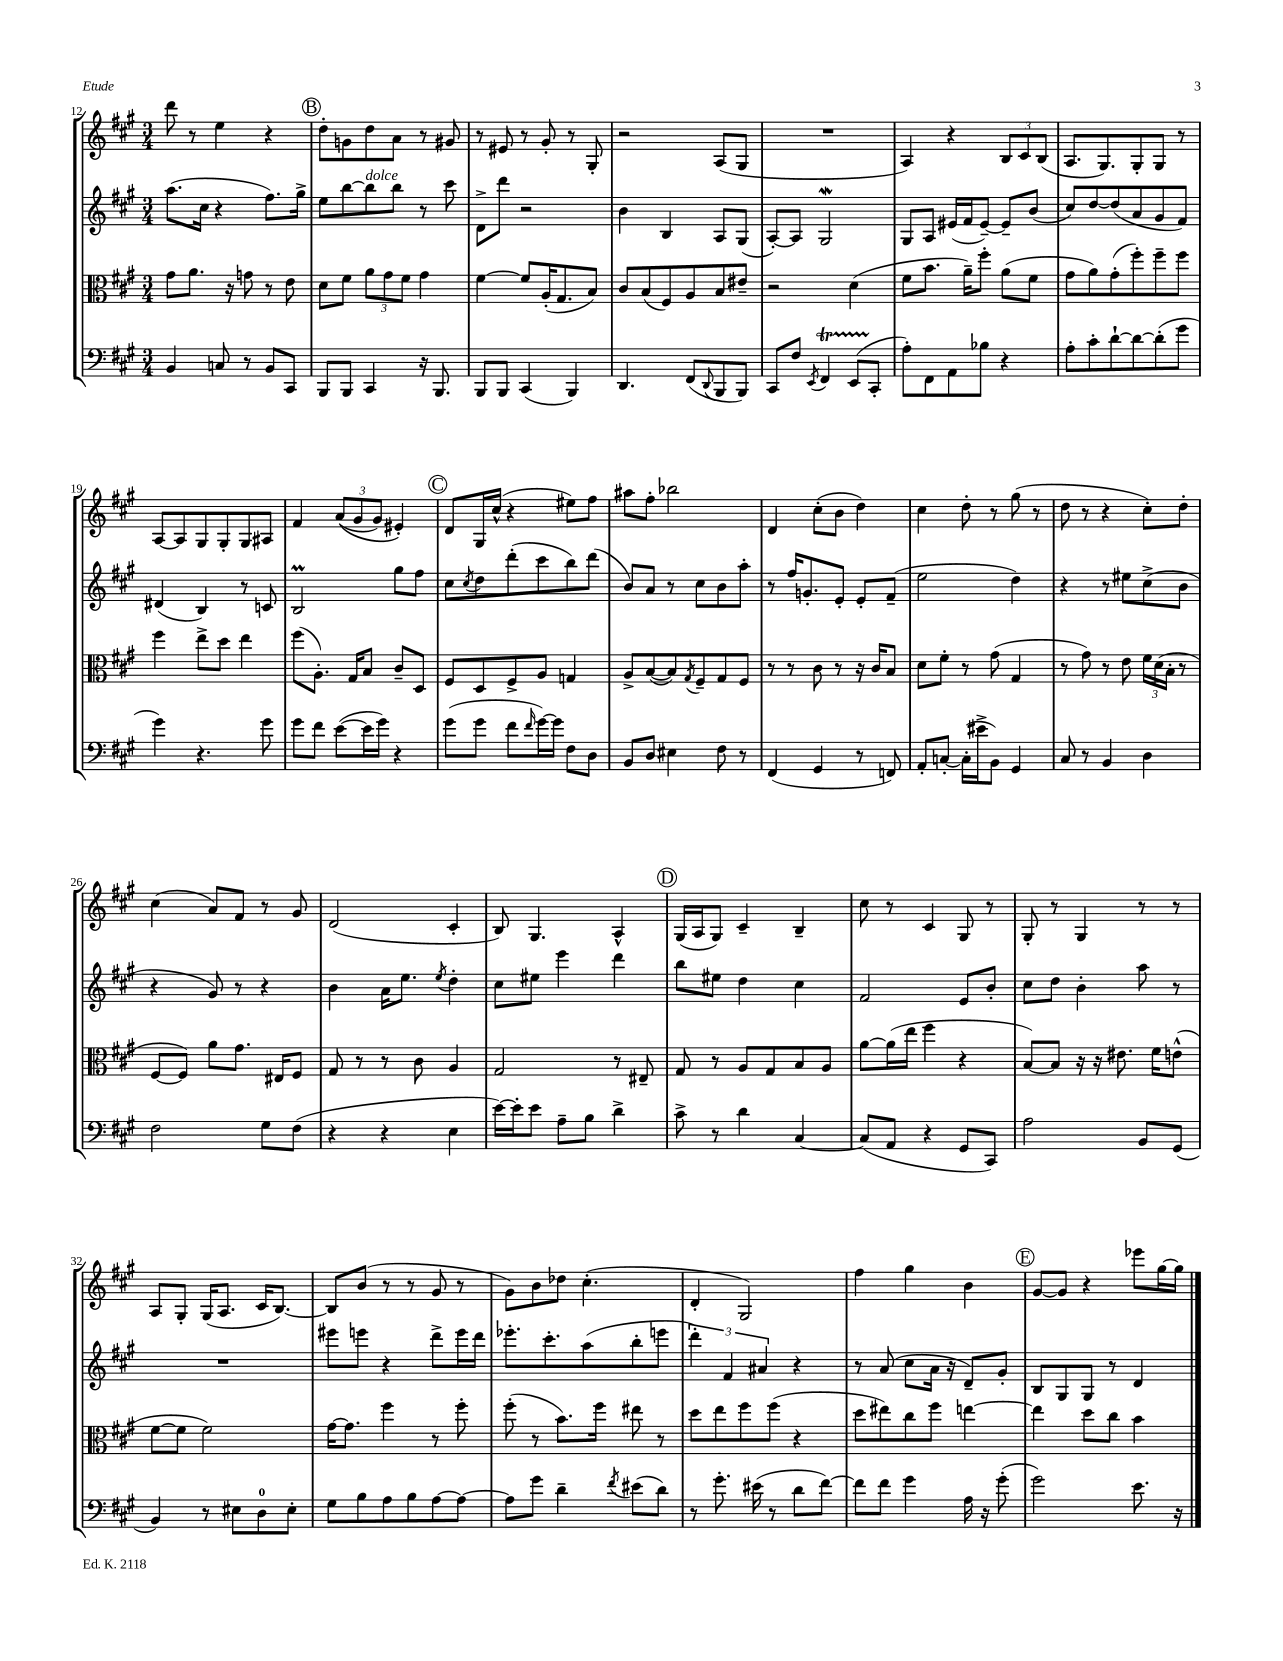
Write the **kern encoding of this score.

**kern	**kern	**kern	**kern
*staff4	*staff3	*staff2	*staff1
*clefF4	*clefC3	*clefG2	*clefG2
*k[f#c#g#]	*k[f#c#g#]	*k[f#c#g#]	*k[f#c#g#]
*M3/4	*M3/4	*M3/4	*M3/4
4BB	8g#	(8.aa	8ddd
.	8.a	.	8r
.	.	16cc#	.
8C	.	4r	4ee
.	16r	.	.
8r	8g	.	.
8BB	8r	8.ff#)	4r
8CC#	8e	.	.
.	.	16gg#^	.
=	=	=	=
8BBB	8d	8ee	8dd'
8BBB	8f#	[8bb	8g
4CC#	12a	8bb]	8dd
.	12g#	.	.
.	.	8bb	8a
.	12f#	.	.
16r	4g#	8r	8r
8.BBB	.	.	.
.	.	8ccc#	8g#
=	=	=	=
8BBB	[4f#	8d^	8r
8BBB	.	8ddd	8e#
(4CC#	8f#]	2r	8r
.	(16A'	.	8g#'
.	8.G#	.	.
4BBB)	.	.	8r
.	8B)	.	8G#'
=	=	=	=
4.DD	8c#	4b	2r
.	(8B	.	.
.	8F#)	4B	.
(8FF#	8A	.	.
8qqDD	.	.	.
8BBB	8B	8A	(8A
8BBB)	8e#~	(8G#	8G#
=	=	=	=
8CC#	2r	[8A')	2.r
8F#	.	8A]	.
8qEE	.	.	.
4FF#	.	2G#	.
(8EE	(4d	.	.
8CC#'	.	.	.
=	=	=	=
8A')	8f#	8G#	4A)
8FF#	8.b	8A	.
8AA	.	(16e#	4r
.	16a~)	16f#	.
8B-	8ff#'	[8e#~)	.
4r	(8a	8e#~]	12B
.	.	.	12c#
.	8f#	(8b	.
.	.	.	(12B
=	=	=	=
8A'	8g#	8cc#)	8.A
8c#'	8a)	[8dd	.
.	.	.	8.G#)
[8d`	(8g#'	(8dd]	.
8d_	8ff#')	8a	8G#'
(8d']	8ff#~	8g#	8G#
8g#	8ff#	8f#)	8r
=	=	=	=
4g#)	4ff#	(4d#	[8A
.	.	.	8A]
4.r	8ee^	4B)	8G#
.	8dd	.	8G#'
.	4ee	8r	8G#
8g#	.	8c	8A#
=	=	=	=
8g#	(8ff#	2B	4f#
8f#	8.A')	.	.
([8e	.	.	&((12a
.	16G#	.	.
.	.	.	12g#
16e]	8B	.	.
.	.	.	12g#)
16g#)	.	.	.
4r	8c#~	8gg#	4e#'&)
.	8D	8ff#	.
=	=	=	=
(8g#	8F#	8cc#	8d
.	.	8qcc#	.
8g#	8D	8dd	16G#
.	.	.	(16cc#^^
8f#	8F#^	(8ddd'	4r
16qqf#	.	.	.
[16g#)	8A	8ccc#	.
16g#]	.	.	.
8F#	4G	8bb)	8ee#)
8D	.	(8ddd	8ff#
=	=	=	=
8BB	8A^	8b)	8aa#
8D	([8B	8a	8ff#'
4E#	8B])	8r	2bb-
.	8qG#	.	.
.	8F#~	8cc#	.
8F#	8G#	8b	.
8r	8F#	8aa'	.
=	=	=	=
(4FF#	8r	8r	4d
.	8r	16ff#	.
.	.	8.g'	.
4GG#	8c#	.	(8cc#'
.	8r	8e'	8b
8r	16r	8e'	4dd)
.	16c#	.	.
8FF)	8B	(8f#~	.
=	=	=	=
8AA'	8d	2ee	4cc#
[8C'	8f#'	.	.
(16C']	8r	.	8dd'
16e#^	.	.	.
8BB)	(8g#	.	8r
4GG#	4G#	4dd)	(8gg#
.	.	.	8r
=	=	=	=
8C#	8r	4r	8dd
8r	8g#)	.	8r
4BB	8r	8r	4r
.	8e	8ee#	.
4D	24f#	(8cc#^	8cc#')
.	(24d	.	.
.	24B'	.	.
.	8r	8b	8dd'
=	=	=	=
2F#	[8F#	4r	(4cc#
.	8F#])	.	.
.	8a	8g#)	8a)
.	8.g#	8r	8f#
8G#	.	4r	8r
.	16E#	.	.
(8F#	8F#	.	8g#
=	=	=	=
4r	8G#	4b	(2d
.	8r	.	.
4r	8r	16a	.
.	.	8.ee	.
.	8c#	.	.
.	.	8qee	.
4E	4A	4dd'	4c#'
=	=	=	=
[16e)	2G#	8cc#	8B)
16e']	.	.	.
8e	.	8ee#	4.G#
8A~	.	4eee	.
8B	.	.	.
4d^	8r	4ddd	4A^^
.	8E#~	.	.
=	=	=	=
8c#^	8G#	8bb	(16G#
.	.	.	16A
8r	8r	8ee#	8G#)
4d	8A	4dd	4c#~
.	8G#	.	.
[4C#	8B	4cc#	4B~
.	8A	.	.
=	=	=	=
(8C#]	[8a	2f#	8cc#
8AA	(16a]	.	8r
.	16ee	.	.
4r	4ff#	.	4c#
8GG#	4r	8e	8G#
8CC#)	.	8b'	8r
=	=	=	=
2A	[8B)	8cc#	8G#'
.	8B]	8dd	8r
.	16r	4b'	4G#
.	16r	.	.
.	8.e#	.	.
8BB	.	8aa	8r
.	16f#	.	.
(8GG#	(8e^^	8r	8r
=	=	=	=
4BB)	[8f#	2.r	8A
.	8f#]	.	8G#'
8r	2f#)	.	(16G#
.	.	.	8.A
8E#	.	.	.
8D	.	.	16c#
.	.	.	[8.B)
8E#'	.	.	.
=	=	=	=
8G#	[16g#	8eee#	8B]
.	8.g#]	.	.
8B	.	8eee	(8b
8A	4ff#	4r	8r
8B	.	.	8r
[8A	8r	8ddd^	8g#
8A_	8ff#'	16eee	8r
.	.	16ddd	.
=	=	=	=
8A]	(8ff#'	8.eee-'	8g#)
8g#	8r	.	8b
.	.	8.ccc#'	.
4d~	8.b)	.	8dd-
.	.	(8aa	(4.cc#'
.	16ff#	.	.
8qf#	.	.	.
(8e#	8ee#	8bb'	.
8d)	8r	8eee	.
=	=	=	=
8r	8dd	6ddd')	4d'
8.g#'	8ee	.	.
.	.	6f#	.
.	8ff#	.	2G#)
(16e#	.	.	.
.	.	6a#	.
8r	(8ff#	.	.
8d	4r	4r	.
[8f#)	.	.	.
=	=	=	=
8f#]	8dd	8r	4ff#
8f#	8ee#)	(8a	.
4g#	8cc#	8cc#	4gg#
.	8ff#	16a	.
.	.	16r	.
16A	[4ee	8d~)	4b
16r	.	.	.
(8g#'	.	8g#'	.
=	=	=	=
2g#)	4ee]	8B	[8g#
.	.	8G#	8g#]
.	8dd	8G#	4r
.	8cc#	8r	.
8.e	4b	4d	8eee-
.	.	.	[16gg#
16r	.	.	16gg#]
==	==	==	==
*-	*-	*-	*-
